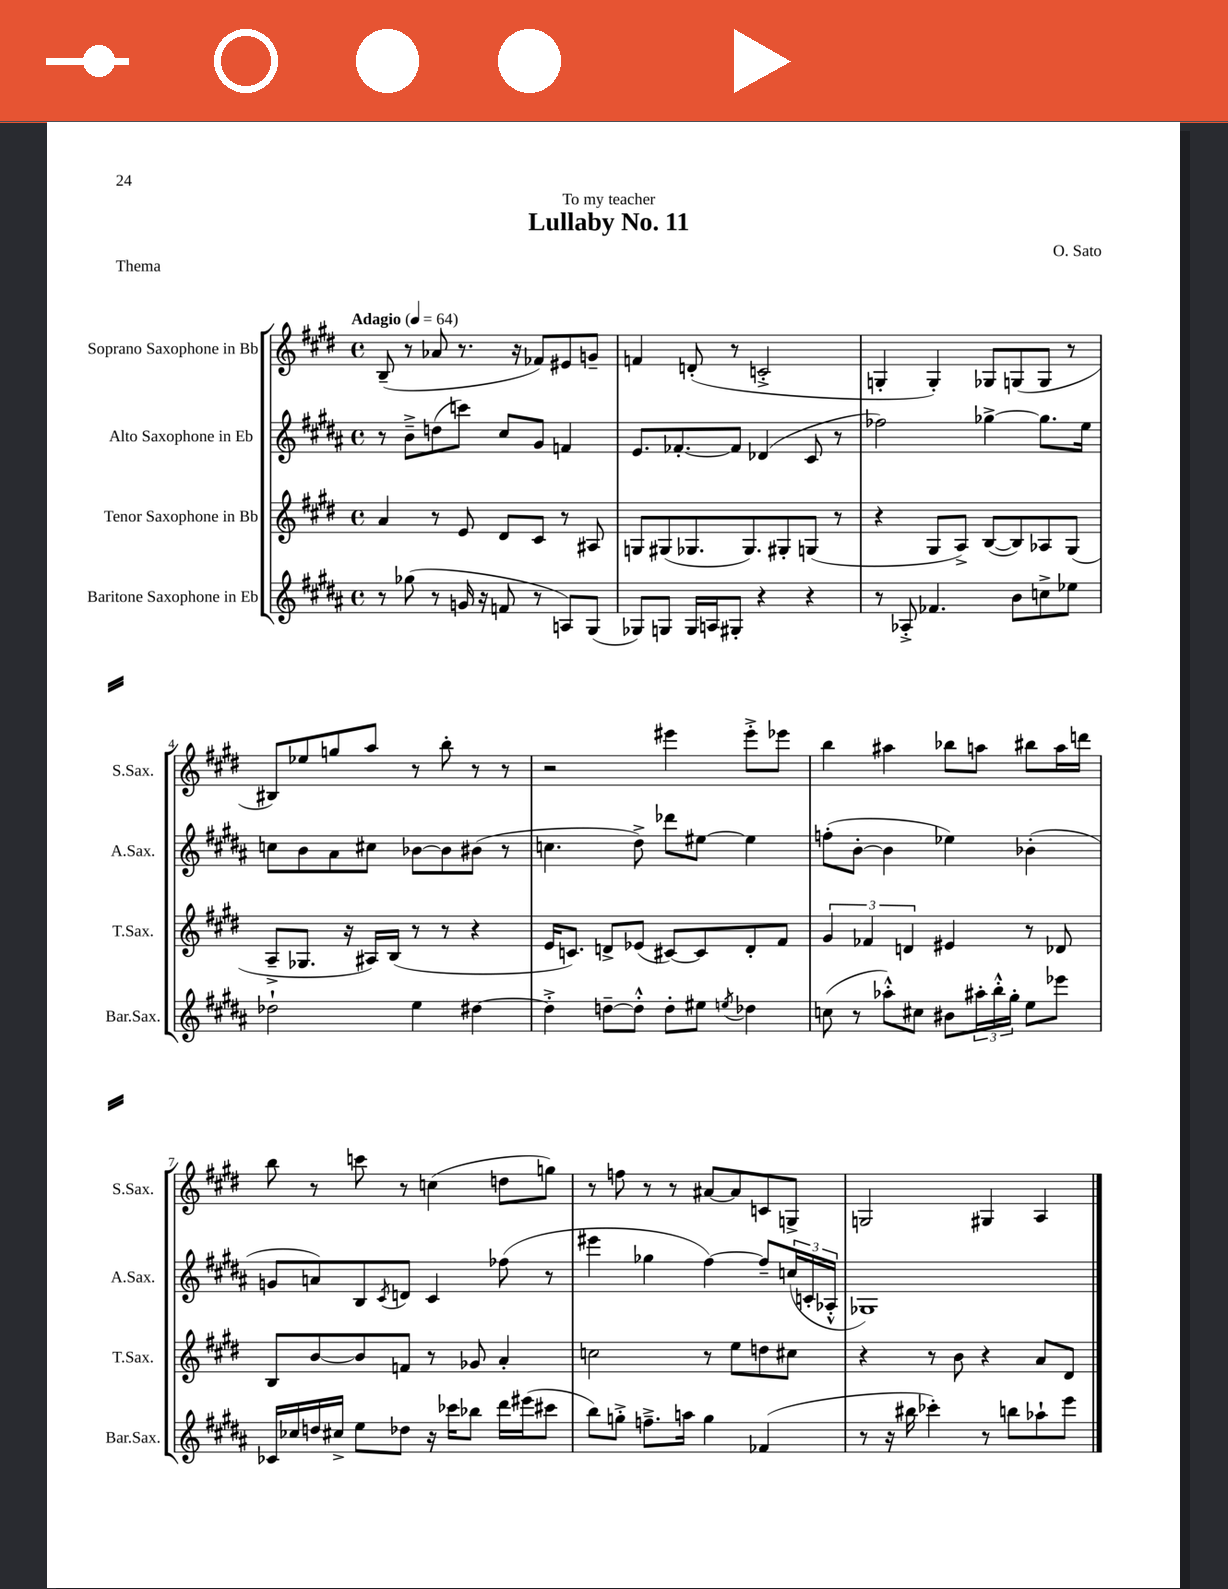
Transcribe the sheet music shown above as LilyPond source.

\header { title = "Lullaby No. 11" composer = "O. Sato" dedication = "To my teacher" piece = "Thema" }
<<
\new StaffGroup <<
\new Staff = "s0" \with { instrumentName = "Soprano Saxophone in Bb" shortInstrumentName = "S.Sax." } {
    \clef treble \key e \major \defaultTimeSignature \time 4/4 \tempo "Adagio" 4 = 64
    b8--( r8 aes'8 r8. r16 fes'8) eis'8 g'8-- |
    f'4 d'8-.( r8 c'2-.-> |
    g4-. g4-.) ges8 g8( g8 r8 |
    bis8) ees''8 g''8 a''8 r8 b''8-. r8 r8 |
    r2 eis'''4 eis'''8-.-> ees'''8 |
    b''4 ais''4 bes''8 a''8 bis''8 a''16 d'''16 |
    b''8 r8 c'''8 r8 c''4( d''8 g''8) |
    r8 f''8 r8 r8 ais'8~ ais'8 c'8 g8-> |
    g2 gis4 a4 \bar "|." |
}
\new Staff = "s1" \with { instrumentName = "Alto Saxophone in Eb" shortInstrumentName = "A.Sax." } {
    \clef treble \key b \major \defaultTimeSignature \time 4/4
    r8 b'8---> d''8( c'''8) cis''8 gis'8 f'4 |
    e'8. fes'8.~-. fes'8 des'4( cis'8 r8 |
    fes''2) ges''4~-> ges''8. e''16 |
    c''8 b'8 ais'8 cis''8 bes'8~ bes'8 bis'8( r8 |
    c''4. dis''8->) des'''8 eis''8~ eis''4 |
    f''8-.( b'8~-. b'4 ees''4) bes'4-.( |
    g'8 a'8) b8 \acciaccatura { cis'8 } d'8 cis'4 fes''8( r8 |
    eis'''4 ges''4 fis''4~) fis''8-- \tuplet 3/2 { c''16( c'16-. aes16-.-^ } |
    ges1) \bar "|." |
}
\new Staff = "s2" \with { instrumentName = "Tenor Saxophone in Bb" shortInstrumentName = "T.Sax." } {
    \clef treble \key e \major \defaultTimeSignature \time 4/4
    a'4 r8 e'8 dis'8 cis'8 r8 ais8 |
    g8 gis8( ges8. ges8.) gis8-. g8( r8 |
    r4 gis8 a8->) b8~( b8) aes8 gis8( |
    a8---> ges8. r16 ais16) b16( r8 r8 r4 |
    e'16 c'8.) d'8-> ees'8( cis'8~) cis'8 d'8-. fis'8 |
    \tuplet 3/2 { gis'4 fes'4 d'4 } eis'4 r8 des'8 |
    b8 b'8~ b'8 f'8 r8 ges'8 a'4-. |
    c''2 r8 e''8 d''8 cis''8 |
    r4 r8 b'8 r4 a'8 dis'8 \bar "|." |
}
\new Staff = "s3" \with { instrumentName = "Baritone Saxophone in Eb" shortInstrumentName = "Bar.Sax." } {
    \clef treble \key b \major \defaultTimeSignature \time 4/4
    r8 ges''8( r8 g'16 r16 f'8 r8 a8) gis8( |
    ges8) g8 g16 a16 gis8-. r4 r4 |
    r8 aes8-.-> fes'4. b'8 c''8-> ees''8 |
    des''2-! e''4 dis''4~ |
    dis''4-.-> d''8~-- d''8-.-^ d''8-. eis''8 \acciaccatura { e''8 } des''4 |
    c''8( r8 aes''8-.-^) cis''8 bis'8 \tuplet 3/2 { ais''16-. b''16-.-^ gis''16-. } e''8 ees'''8 |
    ces'16 ces''16 d''16 cis''16-> e''8 des''8 r16 ces'''16 bes''8 dis'''16 eis'''16( cis'''8 |
    b''8) g''8-.-> f''8.---> a''16 g''4 fes'4( |
    r8 r16 bis''16 ces'''4-.) r8 b''8 aes''8-! e'''8 \bar "|." |
}
>>
>>
